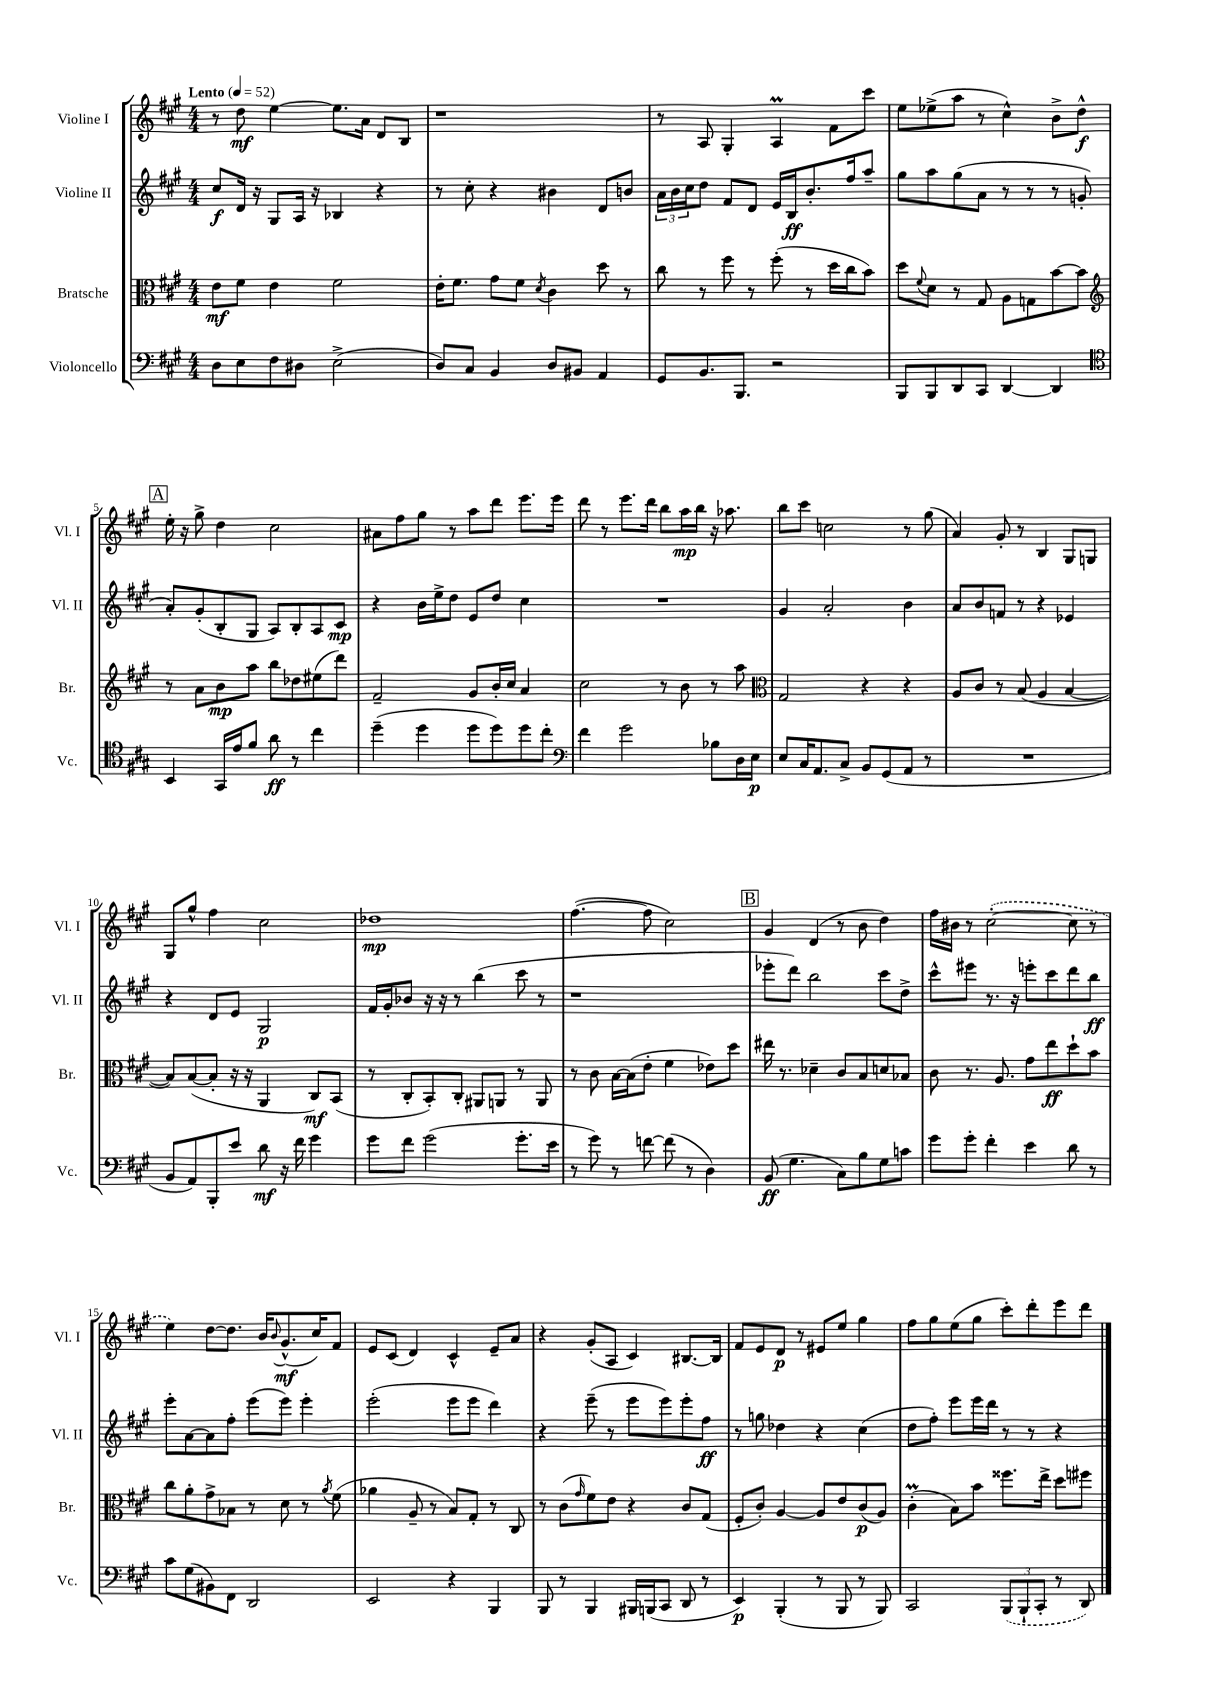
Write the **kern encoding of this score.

**kern	**dynam	**kern	**dynam	**kern	**dynam	**kern	**dynam
*part4	*part4	*part3	*part3	*part2	*part2	*part1	*part1
*staff4	*staff4	*staff3	*staff3	*staff2	*staff2	*staff1	*staff1
*I"Violoncello	*	*I"Bratsche	*	*I"Violine II	*	*I"Violine I	*
*I'Vc.	*	*I'Br.	*	*I'Vl. II	*	*I'Vl. I	*
*clefF4	*	*clefC3	*	*clefG2	*	*clefG2	*
*k[f#c#g#]	*	*k[f#c#g#]	*	*k[f#c#g#]	*	*k[f#c#g#]	*
*M4/4	*	*M4/4	*	*M4/4	*	*M4/4	*
*MM52	*	*MM52	*	*MM52	*	*MM52	*
=1	=1	=1	=1	=1	=1	=1	=1
!	!	!	!	!	!	!LO:TX:a:B:t=Lento	!
8D\L	.	8e\L	mf	8cc#/L	f	8r	.
8E\	.	8f#\J	.	16d/Jk	.	8dd\	mf
.	.	.	.	16r	.	.	.
8F#\	.	4e\	.	8G#/L	.	[4ee\	.
8D#X\J	.	.	.	16A/Jk	.	.	.
.	.	.	.	16r	.	.	.
(2E^\	.	2f#\	.	4B-X/	.	8.ee\L]	.
.	.	.	.	.	.	16a\Jk	.
.	.	.	.	4r	.	8d/L	.
.	.	.	.	.	.	8B/J	.
=2	=2	=2	=2	=2	=2	=2	=2
8D/L)	.	16e'\KL	.	8r	.	1r	.
.	.	8.f#\J	.	.	.	.	.
8C#/J	.	.	.	8cc#'\	.	.	.
4BB/	.	8g#\L	.	4r	.	.	.
.	.	8f#\J	.	.	.	.	.
.	.	8qd/	.	.	.	.	.
8D/L	.	4c#\	.	4b#X\	.	.	.
8BB#X/J	.	.	.	.	.	.	.
4AA/	.	8dd\	.	8d/L	.	.	.
.	.	8r	.	8bn/J	.	.	.
=3	=3	=3	=3	=3	=3	=3	=3
8GG#/L	.	8cc#\	.	24a\LL	.	8r	.
.	.	.	.	24b\	.	.	.
.	.	.	.	24cc#\J	.	.	.
8.BB/	.	8r	.	8dd\J	.	8A/	.
.	.	8ff#\	.	8f#/L	.	4G#'/	.
8.BBB/J	.	.	.	.	.	.	.
.	.	8r	.	8d/J	.	.	.
2r	.	(8ff#'\	.	16e/LL	.	4AM/	.
.	.	.	.	16B/J	ff	.	.
.	.	8r	.	8.b'/	.	.	.
.	.	16dd\LL	.	.	.	8f#\L	.
.	.	16cc#\J	.	16ff#/k	.	.	.
.	.	8b\J)	.	8aa~/J	.	8ccc#\J	.
=4	=4	=4	=4	=4	=4	=4	=4
8BBB/L	.	8dd\L	.	8gg#\L	.	8ee\L	.
.	.	8qqf#/	.	.	.	.	.
8BBB/	.	8d\J	.	8aa\	.	(8ee-X^\	.
8DD/	.	8r	.	(8gg#\	.	8aa\J	.
8CC#/J	.	8G#/	.	8a\J	.	8r	.
[4DD/	.	8A\L	.	8r	.	4cc#^^\)	.
.	.	8Gn\	.	8r	.	.	.
4DD/]	.	[8b\	.	8r	.	8b^\L	.
.	.	8b\J]	.	8gn'/	.	8dd^^\J	f
!!LO:LB:g=z
!!LO:REH:place=s1:t=A
=5	=5	=5	=5	=5	=5	=5	=5
*clefC4	*	*clefG2	*	*	*	*	*
4BB/	.	8r	.	8a'/L)	.	16ee'\	.
.	.	.	.	.	.	16r	.
.	.	8a\L	.	(8g#'/	.	8gg#^\	.
16GG#/LL	.	8b\	mp	8B'/	.	4dd\	.
16e/J	.	.	.	.	.	.	.
8f#/J	.	8aa\J	.	8G#/J	.	.	.
8a\	ff	8bb\L	.	8A/L)	.	2cc#\	.
8r	.	8dd-X\	.	8B'/	.	.	.
4cc#\	.	(8ee#X\	.	8A/	.	.	.
.	.	8ddd\J)	.	8c#/J	mp	.	.
=6	=6	=6	=6	=6	=6	=6	=6
(4dd~\	.	2f#~/	.	4r	.	8a#X\L	.
.	.	.	.	.	.	8ff#\	.
4dd\	.	.	.	16b\LL	.	8gg#\J	.
.	.	.	.	16ee^\J	.	.	.
.	.	.	.	8dd\J	.	8r	.
8dd\L	.	8g#/L	.	8e/L	.	8aa\L	.
8dd\)	.	16b'/L	.	8dd/J	.	8ddd\J	.
.	.	16cc#/JJ	.	.	.	.	.
8dd\	.	4a/	.	4cc#\	.	8.eee\L	.
8cc#'\J	.	.	.	.	.	.	.
.	.	.	.	.	.	16eee\Jk	.
=7	=7	=7	=7	=7	=7	=7	=7
*clefF4	*	*	*	*	*	*	*
4f#\	.	2cc#\	.	1r	.	8ddd\	.
.	.	.	.	.	.	8r	.
2g#\	.	.	.	.	.	8.eee\L	.
.	.	.	.	.	.	16ddd\Jk	.
.	.	8r	.	.	.	8bb\L	.
.	.	8b\	.	.	.	16aa\L	mp
.	.	.	.	.	.	16bb\JJ	.
8B-X\L	.	8r	.	.	.	16r	.
.	.	.	.	.	.	8.aa-X\	.
16D\L	.	8aa\	.	.	.	.	.
16E\JJ	p	.	.	.	.	.	.
=8	=8	=8	=8	=8	=8	=8	=8
*	*	*clefC3	*	*	*	*	*
8E/L	.	2G#/	.	4g#/	.	8bb\L	.
16C#/K	.	.	.	.	.	8ccc#\J	.
8.AA/	.	.	.	.	.	.	.
.	.	.	.	2a'/	.	2ccn\	.
8C#^/J	.	.	.	.	.	.	.
8BB/L	.	4r	.	.	.	.	.
(8GG#/	.	.	.	.	.	.	.
8AA/J	.	4r	.	4b\	.	8r	.
8r	.	.	.	.	.	(8gg#\	.
=9	=9	=9	=9	=9	=9	=9	=9
1r	.	8A/L	.	8a/L	.	4a/)	.
.	.	8c#/J	.	8b/	.	.	.
.	.	8r	.	8fn/J	.	8g#'/	.
.	.	(8B/	.	8r	.	8r	.
.	.	4A/	.	4r	.	4B/	.
.	.	[4B/	.	4e-X/	.	8G#/L	.
.	.	.	.	.	.	8Gn/J	.
!!LO:LB:g=z
=10	=10	=10	=10	=10	=10	=10	=10
8BB/L	.	8B/L])	.	4r	.	8G#/L	.
8AA/)	.	([8B/	.	.	.	8gg#^^/J	.
8BBB'/	.	8B'/J]	.	8d/L	.	4ff#\	.
8e/J	.	16r	.	8e/J	.	.	.
.	.	16r	.	.	.	.	.
8d\	mf	4AA/	.	2G#/	p	2cc#\	.
16r	.	.	.	.	.	.	.
16f#\	.	.	.	.	.	.	.
4g#\	.	8C#/L)	mf	.	.	.	.
.	.	(8BB/J	.	.	.	.	.
=11	=11	=11	=11	=11	=11	=11	=11
8g#\L	.	8r	.	16f#/LL	.	1dd-X	mp
.	.	.	.	16g#'/J	.	.	.
8f#\J	.	8C#'/L	.	8b-X/J	.	.	.
(2g#\	.	8BB'/)	.	16r	.	.	.
.	.	.	.	16r	.	.	.
.	.	8C#'/J	.	8r	.	.	.
.	.	8AA#X/L	.	(4bb\	.	.	.
.	.	8AAn/J	.	.	.	.	.
8.g#'\L	.	8r	.	8ccc#\	.	.	.
.	.	8AA/	.	8r	.	.	.
16e\Jk	.	.	.	.	.	.	.
=12	=12	=12	=12	=12	=12	=12	=12
8r	.	8r	.	1r	.	([4.ff#\	.
8g#\)	.	8c#\	.	.	.	.	.
8r	.	[16B\LL	.	.	.	.	.
.	.	(16B\J]	.	.	.	.	.
[8fn\	.	8e'\J	.	.	.	8ff#\]	.
(8f\]	.	4f#\	.	.	.	2cc#\)	.
8r	.	.	.	.	.	.	.
4D\)	.	8e-X\L)	.	.	.	.	.
.	.	8dd\J	.	.	.	.	.
!!LO:REH:place=s1:t=B
=13	=13	=13	=13	=13	=13	=13	=13
(8BB/	ff	16ee#X\	.	8eee-X'\L	.	4g#/	.
.	.	8.r	.	.	.	.	.
4.G#\	.	.	.	8ddd\J)	.	.	.
.	.	4d-X~\	.	2bb\	.	(4d/	.
8C#\L)	.	8c#/L	.	.	.	8r	.
8B\	.	8B/	.	.	.	8b\	.
8G#\	.	8dn/	.	8ccc#\L	.	4dd\)	.
8cn\J	.	8B-X/J	.	8dd^\J	.	.	.
=14	=14	=14	=14	=14	=14	=14	=14
8g#\L	.	8c#\	.	8ccc#^^\L	.	16ff#\LL	.
.	.	.	.	.	.	16b#X\JJ	.
8g#'\J	.	8.r	.	8eee#X\J	.	8r	.
4f#'\	.	.	.	8.r	.	([2cc#'\	.
.	.	8.A/	.	.	.	.	.
.	.	.	.	16r	.	.	.
4e\	.	8g#\L	.	8eeen'\L	.	.	.
.	.	8ee\	ff	8ccc#\	.	.	.
8d\	.	8dd`\	.	8ddd\	.	8cc#\]	.
8r	.	8b\J	.	8bb\J	ff	8r	.
!!LO:LB:g=z
=15	=15	=15	=15	=15	=15	=15	=15
8c#\L	.	8cc#\L	.	8eee'\L	.	4ee\)	.
(8G#\	.	8a'\	.	[8a\	.	.	.
8BB#X\)	.	8g#^\	.	8a\]	.	[8dd\L	.
8FF#\J	.	8B-X\J	.	8ff#'\J	.	8.dd\J]	.
2DD/	.	8r	.	(8eee\L	.	.	.
.	.	.	.	.	.	16b/KL	.
.	.	.	.	.	.	8qqb/	.
.	.	8d\	.	8eee\J)	.	(8.g#^^/	mf
.	.	8r	.	4eee'\	.	.	.
.	.	.	.	.	.	16cc#/K)	.
.	.	8qa/	.	.	.	.	.
.	.	(8f#\	.	.	.	8f#/J	.
=16	=16	=16	=16	=16	=16	=16	=16
2EE/	.	4a-X\	.	(2eee'\	.	8e/L	.
.	.	.	.	.	.	(8c#/J	.
.	.	8A~/	.	.	.	4d/)	.
.	.	8r	.	.	.	.	.
4r	.	8B/L)	.	8eee\L	.	4c#^^/	.
.	.	8G#'/J	.	8eee\J	.	.	.
4BBB/	.	8r	.	4ddd\)	.	8e~/L	.
.	.	8C#/	.	.	.	8a/J	.
=17	=17	=17	=17	=17	=17	=17	=17
8BBB/	.	8r	.	4r	.	4r	.
8r	.	(8c#\L	.	.	.	.	.
.	.	16qqg#/	.	.	.	.	.
4BBB/	.	8f#\)	.	(8eee~\	.	(8g#'/L	.
.	.	8e\J	.	8r	.	8A/J	.
16BBB#X/LL	.	4r	.	8eee\L	.	4c#/)	.
(16BBBn/J	.	.	.	.	.	.	.
8CC#/J	.	.	.	8eee\)	.	.	.
8DD/	.	8c#/L	.	8eee'\	.	[8.B#X/L	.
8r	.	(8G#/J	.	8ff#\J	ff	.	.
.	.	.	.	.	.	16B#/Jk]	.
=18	=18	=18	=18	=18	=18	=18	=18
4EE/)	p	8F#'/L	.	8r	.	8f#/L	.
.	.	8c#'/J)	.	8ggn\	.	8e/	.
(4BBB'/	.	[4A/	.	4dd-X\	.	8d/J	p
.	.	.	.	.	.	8r	.
8r	.	8A/L]	.	4r	.	8e#X/L	.
8BBB/	.	8e/	.	.	.	8ee/J	.
8r	.	(8c#/	p	(4cc#\	.	4gg#\	.
8BBB/)	.	8A/J)	.	.	.	.	.
=19	=19	=19	=19	=19	=19	=19	=19
2CC#/	.	(4c#m'\	.	8dd\L	.	8ff#\L	.
.	.	.	.	8ff#'\J)	.	8gg#\	.
.	.	8B\L)	.	8eee\L	.	(8ee\	.
.	.	8b\J	.	16eee\L	.	8gg#\J	.
.	.	.	.	16ddd\JJ	.	.	.
(12BBB/L	.	8.ff##X\L	.	8r	.	8ccc#'\L)	.
12BBB`/	.	.	.	.	.	.	.
.	.	.	.	8r	.	8ddd'\	.
12CC#'/J	.	.	.	.	.	.	.
.	.	16ee^\Jk	.	.	.	.	.
8r	.	8dd\L	.	4r	.	8eee\	.
8DD/)	.	8ff#X\J	.	.	.	8ddd\J	.
==	==	==	==	==	==	==	==
*-	*-	*-	*-	*-	*-	*-	*-
